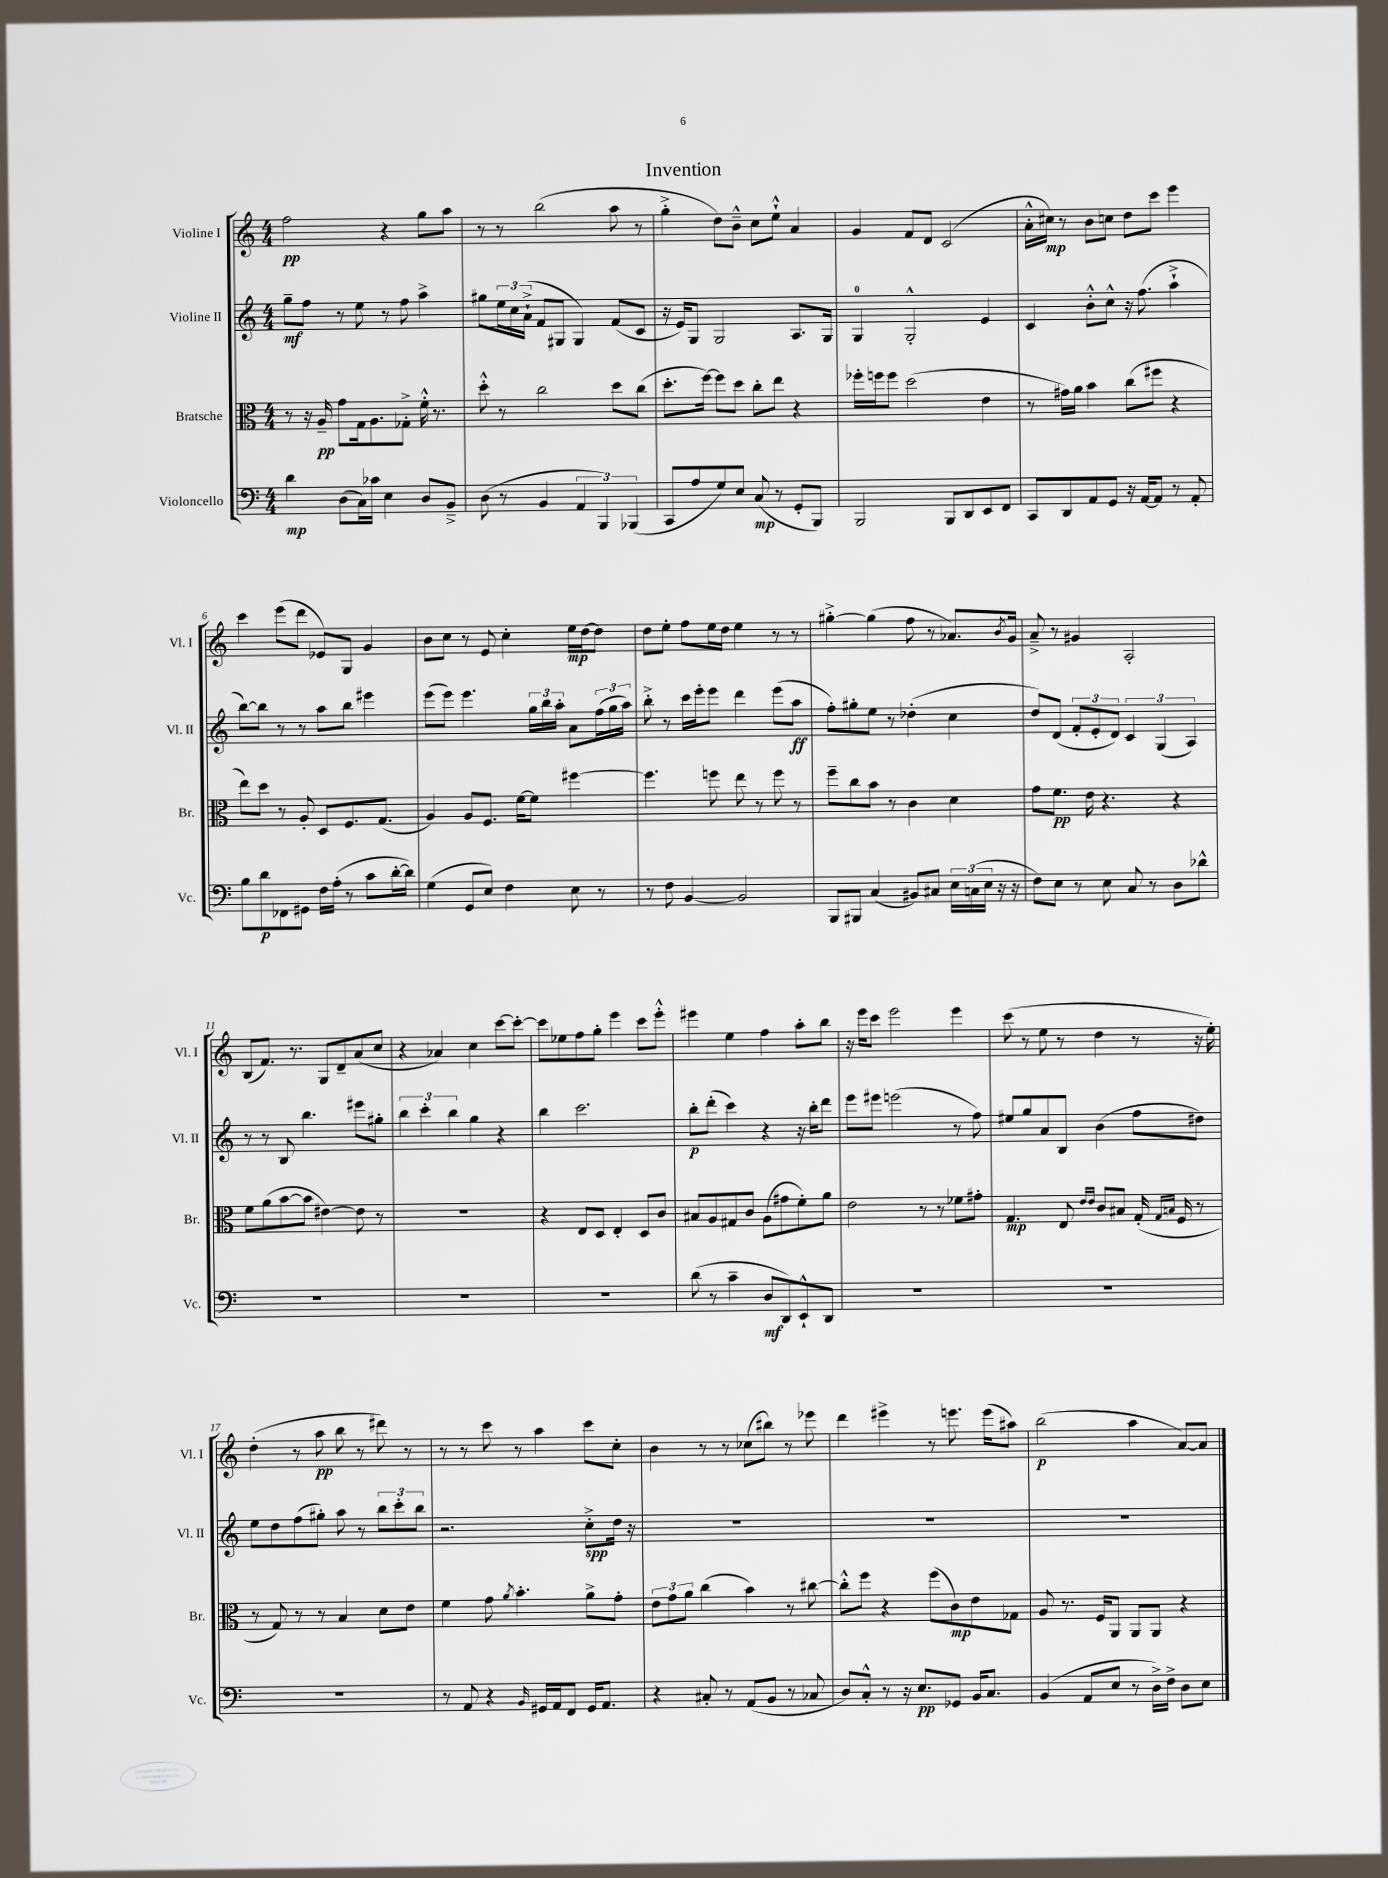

**kern	**kern	**kern	**kern
*staff4	*staff3	*staff2	*staff1
*clefF4	*clefC3	*clefG2	*clefG2
*k[]	*k[]	*k[]	*k[]
*M4/4	*M4/4	*M4/4	*M4/4
4d\	8r	8gg~\L	2ff\
.	16r	8ff\J	.
.	16A~/	.	.
(8D\L	8g\L	8r	.
16C\L)	16G\k	8ee\	.
16c-\JJ	8.A\	.	.
4E\	.	8r	4r
.	8G-'^\J	8ff\	.
8D/L	16f'^^\	4aa^\	8gg\L
.	8.r	.	.
8BB~^/J	.	.	8aa\J
=	=	=	=
(8D\	8dd'^^\	8gg#\L	8r
8r	8r	24ee\L	8r
.	.	24cc\	.
.	.	(24a`^\JJ	.
4BB/	2cc\	8f/L	(2bb\
.	.	8G#/J	.
6AA/	.	4G#/)	.
6BBB/)	.	.	.
.	8dd\L	(8f/L	8aa\
(6BBB-/	.	.	.
.	(8cc\J	8c/J	8r
=	=	=	=
8CC/L	8.dd'\L	16r	4gg'^\
.	.	16e/LK)	.
8A/	.	8G/J	.
.	[16ff\Jk)	.	.
8G/)	8ff\]L	2G/	8dd\L)
8E/J	8dd\J	.	8b~^^\J
(8C/	8cc'\L	.	8cc\L
8r	8ee\J	.	8ee`^^\J
8GG'/L	4r	8.A/L	4a/
8BBB/J)	.	.	.
.	.	16G/Jk	.
=	=	=	=
2BBB/	16ff-'\LL	4G/	4g/
.	16ff\J	.	.
.	8ff\J	.	.
.	(2dd\	2G'^^/	8f/L
.	.	.	8d/J
8BBB/L	.	.	(2c/
8DD/	.	.	.
8EE/	4e\	4e/	.
8FF/J	.	.	.
=	=	=	=
8CC/L	8r	4c/	16a'^^\LL
.	.	.	16cc#\JJ)
8DD/	16g#\LL)	.	8r
.	16a\JJ	.	.
8AA/	4b\	8b'^^\L	8b\L
8GG/J	.	8cc^^\J	8cc\J
16r	(8cc\L	16r	8dd\L
[16AA/LK	.	(8.ff\	.
8AA/]J	8ff#\J	.	8ccc\J
8r	4r	4aa`^\	4eee\
8AA'/	.	.	.
=	=	=	=
8B\L	8ee\L)	[8bb\L)	4ccc\
8d\	8dd\J	8bb\]J	.
8FF-\	8r	8r	(8eee\L
8GG#\J	8A'/	8r	8ddd\J
16F\LL	8D/L	8aa\L	8e-/L)
(16A'\JJ	.	.	.
8r	8.F/	8bb\J	8G/J
8c\L	.	4eee#\	4g/
.	(8.G/J	.	.
[16d'\L	.	.	.
16d\]JJ)	.	.	.
=	=	=	=
(4G\	4A/)	(8eee\L	8b\L
.	.	8eee\J)	8cc\J
8GG/L	8A/L	4.eee\	8r
8E/J)	8.F/J	.	8e/
4F\	.	.	4cc'\
.	[16f\LK	.	.
.	8f\]J	24gg\LL	.
.	.	24bb\	.
.	.	24aa'\JJ	.
8E\	[4ff#\	8a\L	16ee\LL
.	.	.	[16dd\J
8r	.	(24ff\L	8dd\]J
.	.	24gg\	.
.	.	24aa\JJ)	.
=	=	=	=
8r	4.ff#\]	8bb'^\	8dd\L
8F\	.	8r	8ee'\J
[4BB/	.	16ccc\LL	8ff\L
.	.	16eee'\J	.
.	8ff\	8eee\J	16ee\L
.	.	.	16dd\JJ
2BB/]	8ee\	4ddd\	4ee\
.	8r	.	.
.	8ff\	(8eee\L	8r
.	8r	8aa\J	8r
=	=	=	=
8BBB/L	8ff~\L	8ff'\L)	[4gg#'^\
8BBB#/J	8cc\	8gg#'\	.
(4C/	8b\J	8ee\J	(4gg#\]
.	8r	8r	.
8BB#/L)	4c\	(4dd-'\	8ff\
8C#/J	.	.	8r
24E\LL	4d\	4cc\	8.a-/L)
(24C\	.	.	.
24E\JJ	.	.	.
16r	.	.	.
.	.	.	8qb/
16r	.	.	16g/Jk
=	=	=	=
8F\L)	8g\L	8dd/L)	8a~^/
8E\J	8.f\J	(8d/J	8r
8r	.	12f'/L	4g#/
.	16e\	.	.
.	.	12e'/	.
8E\	4.r	.	.
.	.	12d/J)	.
8C/	.	6c/	2A'/
8r	.	.	.
.	.	(6G/	.
8D\L	4r	.	.
.	.	6A/)	.
8d-^^\J	.	.	.
=	=	=	=
1r	8f\L	8r	(8B/L
.	(8a\	8r	8.f/J)
.	[8b\	8B/	.
.	.	.	8.r
.	8b\]J	4.bb\	.
.	[4e#\)	.	8G/L
.	.	.	8d~/
.	8e#\]	8eee#\L	(8a/
.	8r	8gg#'\J	8cc/J
=	=	=	=
1r	1r	6bb\	4r
.	.	6ccc'\	.
.	.	.	4a-/)
.	.	6bb\	.
.	.	4gg\	4cc\
.	.	4r	[8ccc\L
.	.	.	8ccc'\_J
=	=	=	=
1r	4r	4bb\	8ccc\]L
.	.	.	8ee-\
.	8E/L	2.ccc\	8ff\
.	8D/J	.	8gg'\J
.	4E'/	.	4eee\
.	8D/L	.	8ccc\L
.	8c/J	.	8eee'^^\J
=	=	=	=
(8d\	8B#/L	8bb'\L	4eee#\
8r	8A/	(8ddd'\J	.
4c~\	8G#/	4ccc\)	4ee\
.	8c/J	.	.
8D/L	(8A\L	4r	4ff\
8DD/)	8g#\	.	.
8EE`^^/	8f'\)	16r	8aa'\L
.	.	16bb'\LK	.
8DD/J	8a\J	8ddd\J	8bb\J
=	=	=	=
1r	2e\	8eee\L	16r
.	.	.	16eee\LK
.	.	8eee#\J	8ccc\J
.	.	(2eee\	2eee\
.	8r	.	.
.	8r	.	.
.	8f-\L	8r	4eee\
.	8g#'\J	8ff\)	.
=	=	=	=
1r	4.G/	8ee#/L	(8ccc\
.	.	8gg/	8r
.	.	8a/	8ee\
.	8E/	8B/J	8r
.	16qqe/LL	.	.
.	16qqe/JJ	.	.
.	8c/L	(4b\	4dd\
.	8B#/J	.	.
.	(16G'/	8ff\L	8r
.	16qqG/LL	.	.
.	16qqB/JJ	.	.
.	16F/	.	.
.	8r	8dd#\J)	16r
.	.	.	16ee'\)
=	=	=	=
1r	8r	8ee\L	(4dd'\
.	8G/)	8dd\	.
.	8r	(8ff\	8r
.	8r	8gg#'\J)	8aa\
.	4B/	8aa\	8bb\
.	.	8r	8r
.	8d\L	12bb\L	8ddd#\)
.	.	12ccc'\	.
.	8e\J	.	8r
.	.	12bb\J	.
=	=	=	=
8r	4f\	2.r	8r
8AA/	.	.	8r
4r	8g\	.	8ccc\
.	8qa/	.	.
.	4.b'\	.	8r
16qqBB/	.	.	.
16GG#/LL	.	.	4aa\
16AA/J	.	.	.
8FF/J	.	.	.
16GG#/LK	8a^\L	8cc'^\L	8ccc\L
8.AA/J	.	.	.
.	8g'\J	16dd\Jk	8cc'\J
.	.	16r	.
=	=	=	=
4r	12e\L	1r	4b\
.	12g\	.	.
.	12a\J	.	.
8C#'/	(4cc\	.	8r
8r	.	.	8r
(8AA/L	4b\)	.	(8cc-\L
8BB/J	.	.	8bb#\J)
8r	8r	.	8r
8C-/	[8cc#\	.	8eee-\
=	=	=	=
8D/L)	8cc#'^^\]L	1r	4ddd\
8C'^^/J	8ff\J	.	.
8r	4r	.	4eee#^\
16r	.	.	.
8.E/L	.	.	.
.	(8ff\L	.	8r
8GG-/J	8c\)	.	8.eee\
16BB/LK	8e\	.	.
8.C/J	.	.	(16eee\LK
.	8G-\J	.	8aa#\J)
=	=	=	=
(4BB/	8A/	1r	(2bb\
.	8.r	.	.
8AA/L	.	.	.
.	16F/LK	.	.
8E/J	8AA/J	.	.
8r	8AA/L	.	4aa\
16D^\LL)	8AA/J	.	.
16F^\JJ	.	.	.
8D\L	4r	.	[8a/L)
8E\J	.	.	8a/]J
==	==	==	==
*-	*-	*-	*-
